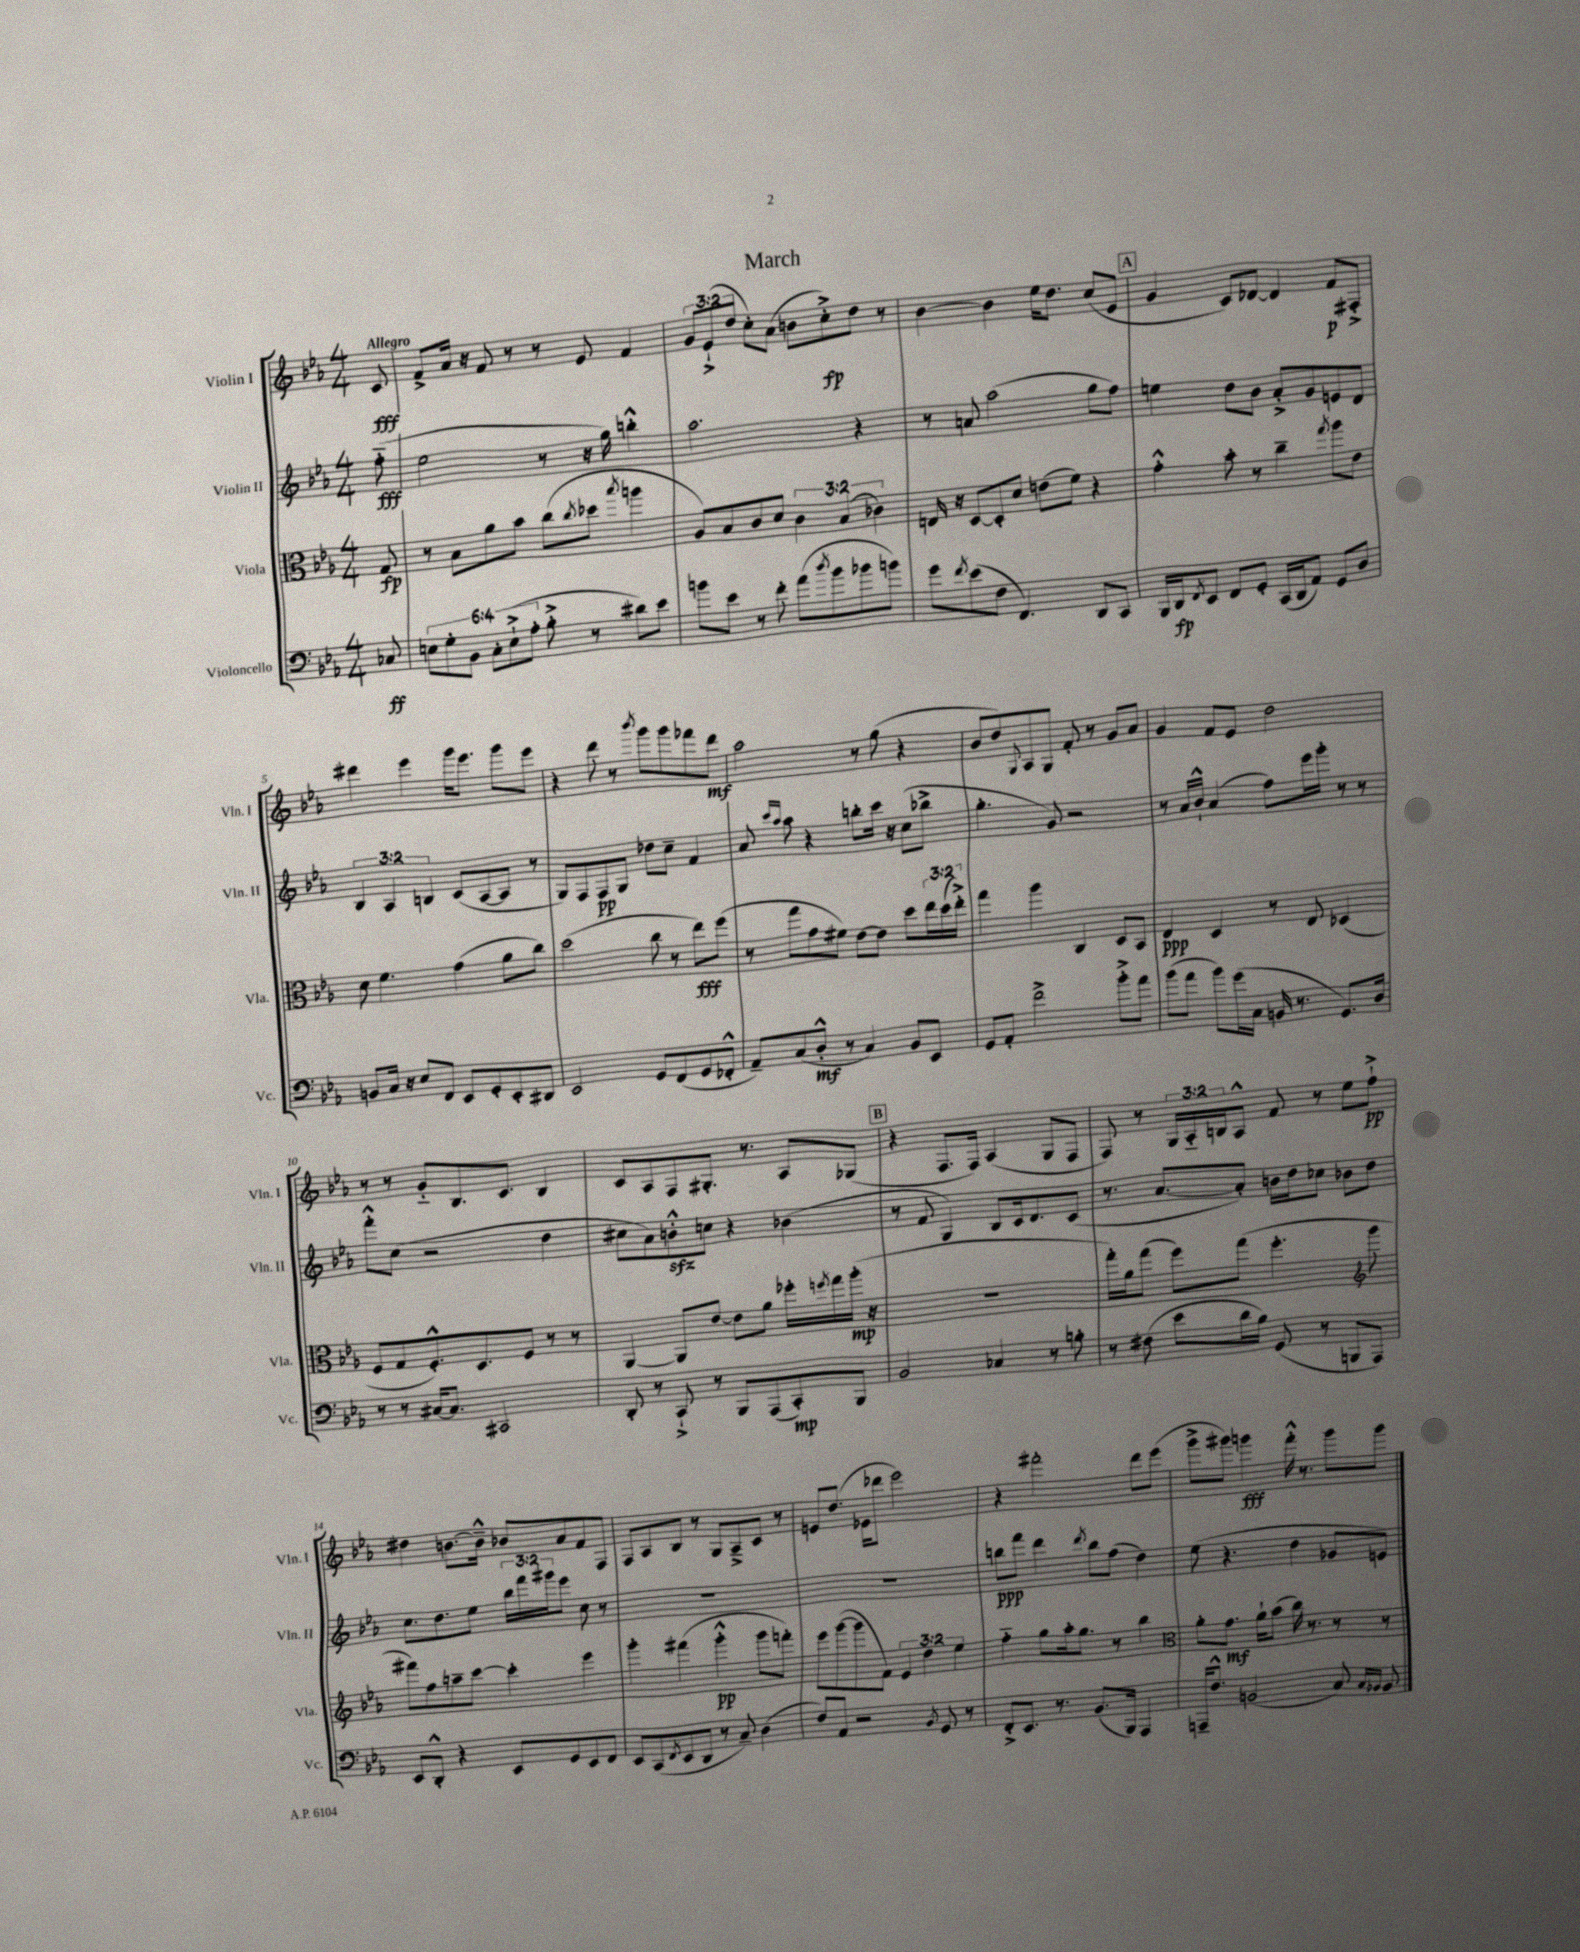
\header { title = "March" }
<<
\new StaffGroup <<
\new Staff = "s0" \with { instrumentName = "Violin I" shortInstrumentName = "Vln. I" } {
    \clef treble \key ees \major \numericTimeSignature \time 4/4 \override Staff.TupletNumber.text = #tuplet-number::calc-fraction-text \partial 8 \tempo "Allegro"
    c'8\fff |
    f'8-> aes'16 r16 f'8 r8 r8 ees'8 f'4 |
    \tuplet 3/2 { g'8 ees'8-!->( d''8 } c''8-.) aes'8( b'8 c''8-.->\fp) d''8 r8 |
    bes'4~ bes'4 ees''16 d''8. c''8( ees'8 |
    \mark \markup { \box "A" } g'4 c'8) des'8~ des'4 f'8\p fis8-.-> |
    dis'''4 ees'''4 g'''16 ees'''8. g'''8 ees'''8 |
    r4 d'''8 r8 \acciaccatura { bes'''8 } g'''8 g'''8 fes'''8 d'''8\mf |
    aes''2 r8 g''8( r4 |
    bes'8 d''8) \appoggiatura { g8 } aes8 g8 f'8-. r8 g'8 aes'8 |
    g'4 f'8 ees'8 d''2 |
    r8 r8 g'8-_ bes8. c'8. bes4 |
    c'8 aes8 f8 gis8.-. r8. aes8 ges8( |
    \mark \markup { \box "B" } r4 f8. f16) aes4( g8 f8 |
    f8) r8 \tuplet 3/2 { g16 aes16-_ b16 } aes8-^ f'8 r8 ees''8 f''8-!->\pp |
    dis''4 b'8.~ b'16---^ bes'8 aes'8 f'8 f8 |
    f8 aes8 bes8 r8 g8 aes8---> c'8 r8 |
    e'8 d''8.( ees'16 des'''8 ees'''2) |
    r4 fis'''2-. d'''8 ees'''8( |
    g'''8-> gis'''8) g'''4\fff f'''16-.-^ r8. g'''8 g'''8 \bar "|." |
}
\new Staff = "s1" \with { instrumentName = "Violin II" shortInstrumentName = "Vln. II" } {
    \clef treble \key ees \major \numericTimeSignature \time 4/4 \override Staff.TupletNumber.text = #tuplet-number::calc-fraction-text \partial 8
    f''8-_\fff( |
    ees''2 r8 r16 g''16) b''4-.-^ |
    aes''2. r4 |
    r8 a'8 aes''2( g''8 f''8) |
    \mark \markup { \box "A" } e''4 d''8 bes'8 aes'8-.-> g'8 e'8 d'8 |
    \tuplet 3/2 { bes4 aes4 b4 } c'8( aes8~ aes8 r8 |
    g8) f8 f8\pp g8 des''8 c''8-- f'4 |
    aes'8 \grace { c'''16 aes''16 } aes''8 r4 b''8-. c'''16 r16 c''8( bes''8-> |
    g''4.-. g'8) r2 |
    r8 aes'16 bes'16-!-^ aes'4( f''8) ees'''16 g'''16-. r8 r8 |
    f'''8-.-^ c''8( r2 d''4 |
    cis''8 aes'8) b'8-.-^\sfz c''8 r4 bes'4( |
    \mark \markup { \box "B" } r8 f'8 g4) bes8 c'16 d'8. c'8( |
    r8. aes'8.~ aes'8-.) b'16 d''16 ces''8 bes'8 d''8 |
    c''8. d''8. ees''8 \tuplet 3/2 { bes''16 f'''16 gis'''16 } ees'''8 c''8 r8 |
    R1 |
    R1 |
    b''8\ppp f'''8 d'''4 \acciaccatura { d'''8 } b''8 f''8( d''4) |
    ees''8( r4. d''4 ges'8 e'8) \bar "|." |
}
\new Staff = "s2" \with { instrumentName = "Viola" shortInstrumentName = "Vla." } {
    \clef alto \key ees \major \numericTimeSignature \time 4/4 \override Staff.TupletNumber.text = #tuplet-number::calc-fraction-text \partial 8
    g8\fp |
    r8 bes8 aes'8 bes'8 c''8( \acciaccatura { c''8 } des''8 \acciaccatura { bes''8 } a''4 |
    aes8) bes8 c'8 d'8 \tuplet 3/2 { c'4 bes4( ces'4) } |
    e16 r16 d8~ d8-. d'8 e'8( f'8) r4 |
    \mark \markup { \box "A" } g'4-.-^ bes'8-. r8 c''4-- \acciaccatura { g''8 } aes''8 ees'8 |
    d'8 f'4. g'4( aes'8 c''8) |
    d''2( c''8 r8 ees''8\fff) f''8( |
    r8 g''8 g'8 fis'8) ees'8~ ees'8 d''8 \tuplet 3/2 { ees''16 d''16( ees''16-.->) } |
    g''4 aes''4 c4 d8 bes,8 |
    ees4\ppp d4 r8 ees8 des4( |
    f8 g8 f8.-.-^) d8. f8 r8 r8 |
    aes,4~ aes,8 ees'8~ ees'8 aes'8 fes''16-. \acciaccatura { f''8 } g''16 aes''16-.\mp( r16 |
    \mark \markup { \box "B" } R1 |
    g''16-.) aes'16 g''8( f''8) g''8( f''4.-. \clef treble g'''8 |
    fis'''8) f''8 a''8-- c'''8~ c'''4-. ees'''4 |
    g'''4-. fis'''4( g'''4-.-^\pp g'''8 f'''8-.) |
    ees'''8 g'''8~( g'''8 f'8) \tuplet 3/2 { ees'4 d''4 ees''4 } |
    f''4-_ g''8 aes''16-. g''8. r8 bes''4 |
    \clef alto aes'8-. g'8.\mf aes'16-! bes'8( c''16) r8. r8 r8 \bar "|." |
}
\new Staff = "s3" \with { instrumentName = "Violoncello" shortInstrumentName = "Vc." } {
    \clef bass \key ees \major \numericTimeSignature \time 4/4 \override Staff.TupletNumber.text = #tuplet-number::calc-fraction-text \partial 8
    ces8\ff |
    \tuplet 6/4 { e8 g8-. bes,8 c8-. e8-!->( aes8-. } bes8-.-> r8 dis'8) ees'8 |
    b'8 ees'8 r8 f'8-. aes'8( \acciaccatura { d''8 } b'8 bes'8 b'8) |
    g'8 \acciaccatura { f'8 } ees'8( f8 f,4.) d,8 c,8 |
    \mark \markup { \box "A" } bes,,16 d,16\fp \acciaccatura { f,8 } ees,8 f,8 g,8-. c,16( d,16 aes,8) g,8 d8 |
    b,8 c16 r16 ees8 f,8 ees,8 g,8-. ees,8-. dis,8 |
    ees,2 g,8 f,8( g,8 fes,8-.-^ |
    aes,8--) c8( d8-.-^\mf r8 c4) bes,8 ees,8 |
    g,8 aes,8-. f'2-> bes'8-.-> aes'8 |
    bes'8( aes'8 bes'8) g'16( c16 b,16 r8. g,8.) d16 |
    r8 r8 cis16~ cis8. cis,2 |
    d,8-. r8 c,8-!-> r8 bes,,8 aes,,8( c,8-.\mp) bes,,8 |
    \mark \markup { \box "B" } bes,2 ces4 r8 b8-. |
    r8 fis8( ees'8 d'16 bes16) g,8( r8 b,,8 aes,,8) |
    ees,8 d,8-.-^ r4 ees,8 g,8 ees,8 f,8 |
    ees,8 c,8( \acciaccatura { f,8 } ees,8 d,8 r8 c8--) d4( |
    f8) aes,8 r2 \acciaccatura { bes,8 } g,8 r8 |
    f,8-.-> ees,8. r8. bes,8.( bes,,16) aes,,4 |
    a,,16-- f8.-^ b,2( c8) \grace { c16 bes,16 } bes,8 \bar "|." |
}
>>
>>
